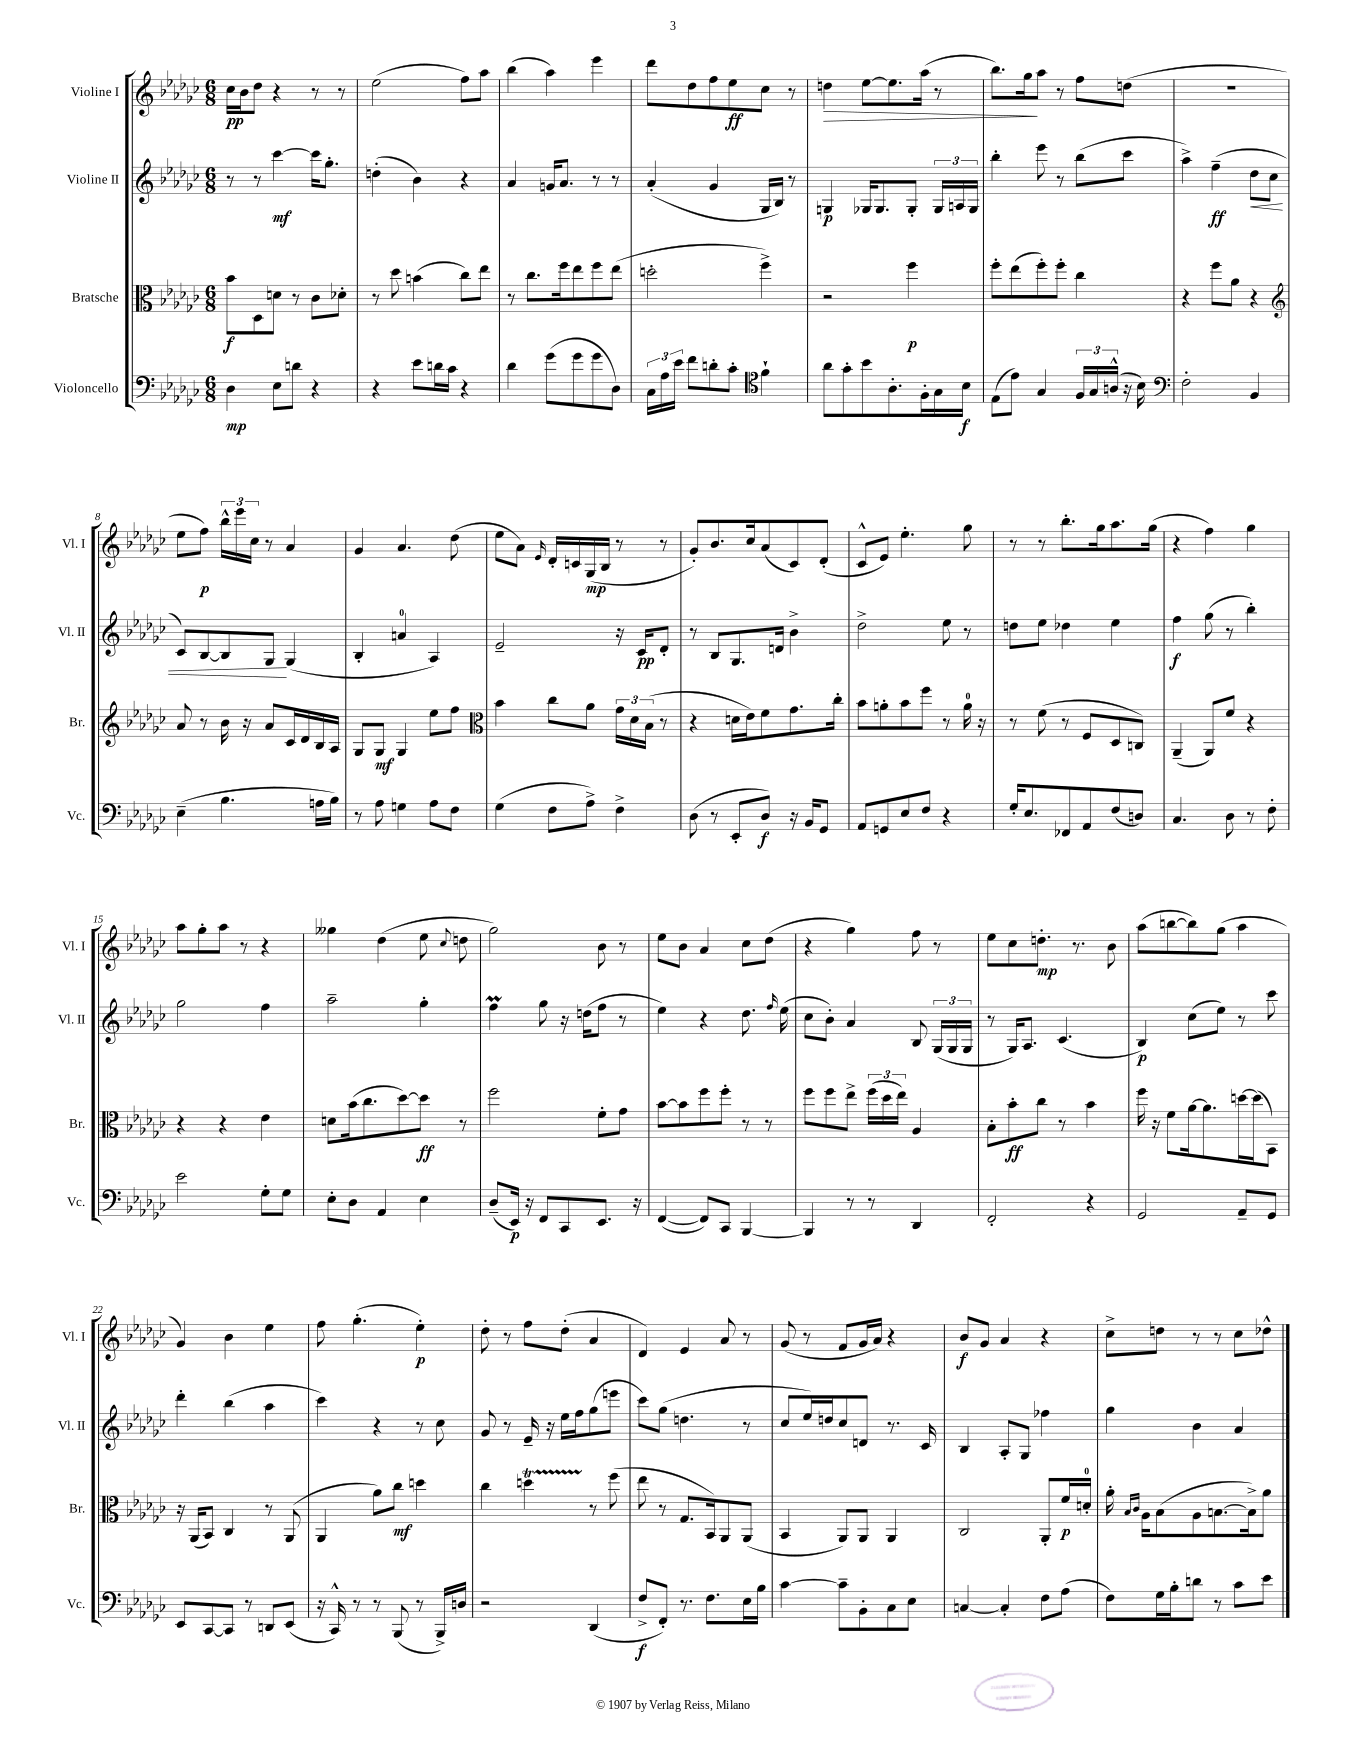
<<
\new StaffGroup <<
\new Staff = "s0" \with { instrumentName = "Violine I" shortInstrumentName = "Vl. I" } {
    \clef treble \key ges \major \numericTimeSignature \time 6/8
    \autoBeamOff ces''16[\pp bes'16 des''8] r4 r8 r8 |
    ees''2( f''8[) aes''8] |
    bes''4( aes''4) ees'''4 |
    des'''8[ des''8 f''8 ees''8\ff ces''8] r8 |
    d''4\> ees''8[~ ees''8. aes''16]( r8 |
    bes''8.[) ges''16\! aes''8] r8 f''8[ d''8]( |
    R2. |
    ees''8[ f''8]\p) \tuplet 3/2 { bes''16[-^ ees'''16 ces''16] } r8 aes'4 |
    ges'4 aes'4. des''8( |
    ees''8[ aes'8]) \grace { ees'16 } des'16[-. c'16 ges16\mp( bes16] r8 r8 |
    ges'8[-.) bes'8. ces''16 aes'8( ces'8) des'8]-.( |
    ces'8[-^ ees'8]) ees''4.-. ges''8 |
    r8 r8 bes''8.[-. ges''16 aes''8. ges''16]( |
    r4 f''4) ges''4 |
    aes''8[ ges''8-. aes''8] r8 r4 |
    geses''4 des''4( ees''8 \appoggiatura { ces''8 } d''8 |
    ges''2) bes'8 r8 |
    ees''8[ bes'8] aes'4 ces''8[ des''8]( |
    r4 ges''4) f''8 r8 |
    ees''8[ ces''8 d''8.]-.\mp r8. bes'8 |
    aes''8[( b''8~ b''8) ges''8]( aes''4 |
    ges'4) bes'4 ees''4 |
    f''8 ges''4.-.( ees''4-.\p) |
    des''8-. r8 f''8[ des''8]-.( aes'4 |
    des'4) ees'4 aes'8 r8 |
    ges'8( r8 f'8[ ges'16 aes'16]) r4 |
    bes'8[\f ges'8] aes'4 r4 |
    ces''8[-> d''8] r8 r8 ces''8[ des''8]-^ \bar "|." |
}
\new Staff = "s1" \with { instrumentName = "Violine II" shortInstrumentName = "Vl. II" } {
    \clef treble \key ges \major \numericTimeSignature \time 6/8
    \autoBeamOff r8 r8 ces'''4~\mf ces'''16[ ges''8.]-. |
    d''4-.( bes'4) r4 |
    aes'4 g'16[ aes'8.] r8 r8 |
    aes'4-.( ges'4 ges16[ bes16]) r8 |
    g4\p ges16[ ges8. ges8]-. \tuplet 3/2 { ges16[ a16 ges16] } |
    bes''4-. ees'''8 r8 bes''8[( ces'''8] |
    aes''4->) f''4--\ff( des''8[\< ces''8] |
    ces'8[) bes8~ bes8 ges8]\! ges4( |
    bes4-. a'4-0 aes4) |
    ees'2-- r16 ces'16[\pp des'8]-. |
    r8 bes8[ ges8. d'16] bes'4-> |
    des''2-> ees''8 r8 |
    d''8[ ees''8] des''4 ees''4 |
    f''4\f ges''8( r8 bes''4-.) |
    ges''2 f''4 |
    aes''2-- ges''4-. |
    f''4\prall ges''8 r16 d''16[( f''8] r8 |
    ees''4) r4 des''8. \grace { f''16 } ees''16( |
    ces''8[ bes'8]-.) aes'4 bes8 \tuplet 3/2 { ges16[( ges16 ges16] } |
    r8 ges16[) aes8.] ces'4.( |
    bes4\p) ces''8[( ees''8]) r8 ces'''8 |
    des'''4-. bes''4( aes''4 |
    ces'''4) r4 r8 ces''8 |
    ges'8 r8 ees'16-- r16 ees''16[ f''16 ges''8( e'''8] |
    ces'''8[) ges''8]( d''4. r8 |
    ces''8[ ees''16) d''16 ces''8 d'8] r8. ces'16 |
    bes4 aes8[-. ges8] fes''4 |
    ges''4 bes'4 aes'4 \bar "|." |
}
\new Staff = "s2" \with { instrumentName = "Bratsche" shortInstrumentName = "Br." } {
    \clef alto \key ges \major \numericTimeSignature \time 6/8
    \autoBeamOff bes'8[\f des8 d'8] r8 ces'8[ des'8]-. |
    r8 des''8 b'4( ces''8[) ees''8] |
    r8 ces''8.[ f''16 ees''8 f''8 ees''8]( |
    d''2-. f''4->) |
    r2 f''4\p |
    f''8[-. ees''8( f''8-.) f''8]-. ces''4 |
    r4 f''8[ aes'8] r4 |
    \clef treble aes'8 r8 bes'16 r16 aes'8[ ces'16 des'16 bes16 aes16] |
    ges8[ ges8]\mf ges4 ees''8[ f''8] |
    \clef alto bes'4 ces''8[ aes'8] \tuplet 3/2 { ges'16[ des'16 bes16]( } r8 |
    r4 d'16[ ees'16) f'8 ges'8. ces''16]-. |
    bes'8[ a'8-. bes'8 f''8] r8 a'16-0 r16 |
    r8 f'8( r8 f8[ des8 c8]) |
    aes,4--( aes,8[) f'8] r4 |
    r4 r4 ees'4 |
    d'8[ bes'16( ces''8. des''8~) des''8]\ff r8 |
    f''2 f'8[-. ges'8] |
    bes'8[~ bes'8 f''8 f''8]-. r8 r8 |
    f''8[ f''8 ees''8]-> \tuplet 3/2 { f''16[( des''16 ees''16]) } aes4 |
    bes8[-. bes'8-.\ff ces''8] r8 bes'4 |
    f''16 r16 f'8[ aes'16~ aes'8. d''16~ d''16( bes,8]) |
    r16 aes,16[( bes,8]) ces4 r8 aes,8( |
    aes,4 aes'8[) ces''8]\mf d''4 |
    ces''4 d''4\startTrillSpan r8\stopTrillSpan f''8( |
    ees''8 r8 ges8.[ bes,16) aes,8 aes,8]( |
    bes,4 aes,8[) aes,8] aes,4 |
    ces2 aes,8[-. f'16\p d'16]-0-. |
    aes'16-. \grace { bes16[ ces'16] } aes16[ bes8( aes8 b8.~ b16->) aes'8] \bar "|." |
}
\new Staff = "s3" \with { instrumentName = "Violoncello" shortInstrumentName = "Vc." } {
    \clef bass \key ges \major \numericTimeSignature \time 6/8
    \autoBeamOff des4\mp ees8[ d'8] r4 |
    r4 ees'8[ d'16 ces'16] r4 |
    des'4 ges'8[( ges'8 ges'8 des8]) |
    \tuplet 3/2 { ces16[ aes16 ees'16] } f'8[ d'8-. ces'8]-. \clef tenor f'4-! |
    aes'8[ ges'8-. bes'8 aes8.-. f16-. ges16 bes16]\f |
    ees8[( ees'8]) ges4 \tuplet 3/2 { f16[ ges16 a16]-^( } r16 bes16) |
    \clef bass f2-. bes,4 |
    ees4--( bes4. a16[ bes16]) |
    r8 aes8 g4 aes8[ f8] |
    ges4( f8[ aes8]->) f4-> |
    des8( r8 ees,8[-. des8]\f) r16 bes,16[ ges,8] |
    aes,8[ g,8 ees8 f8] r4 |
    ges16[-. ees8. fes,8 aes,8 f8( d8]) |
    ces4. des8 r8 f8-. |
    ees'2 ges8[-. ges8] |
    ees8[-. des8] aes,4 ees4 |
    des8[--( ees,16]\p) r16 f,8[ ces,8 ees,8.] r16 |
    f,4~( f,8[) ces,8] bes,,4~ |
    bes,,4 r8 r8 des,4 |
    f,2-. r4 |
    ges,2 aes,8[-- ges,8] |
    ees,8[ ces,8~ ces,8] r8 d,8[ ees,8]( |
    r16 ces,16-^) r8 r8 bes,,8( r8 bes,,16[->) d16] |
    r2 des,4( |
    f8[->\f f,8]-.) r8. f8.[ ees16 bes16] |
    ces'4~ ces'8[-- bes,8-. ces8 ees8] |
    c4~ c4-. f8[ aes8]( |
    f8[) ges16 bes16-. d'8] r8 ces'8[ ees'8] \bar "|." |
}
>>
>>
